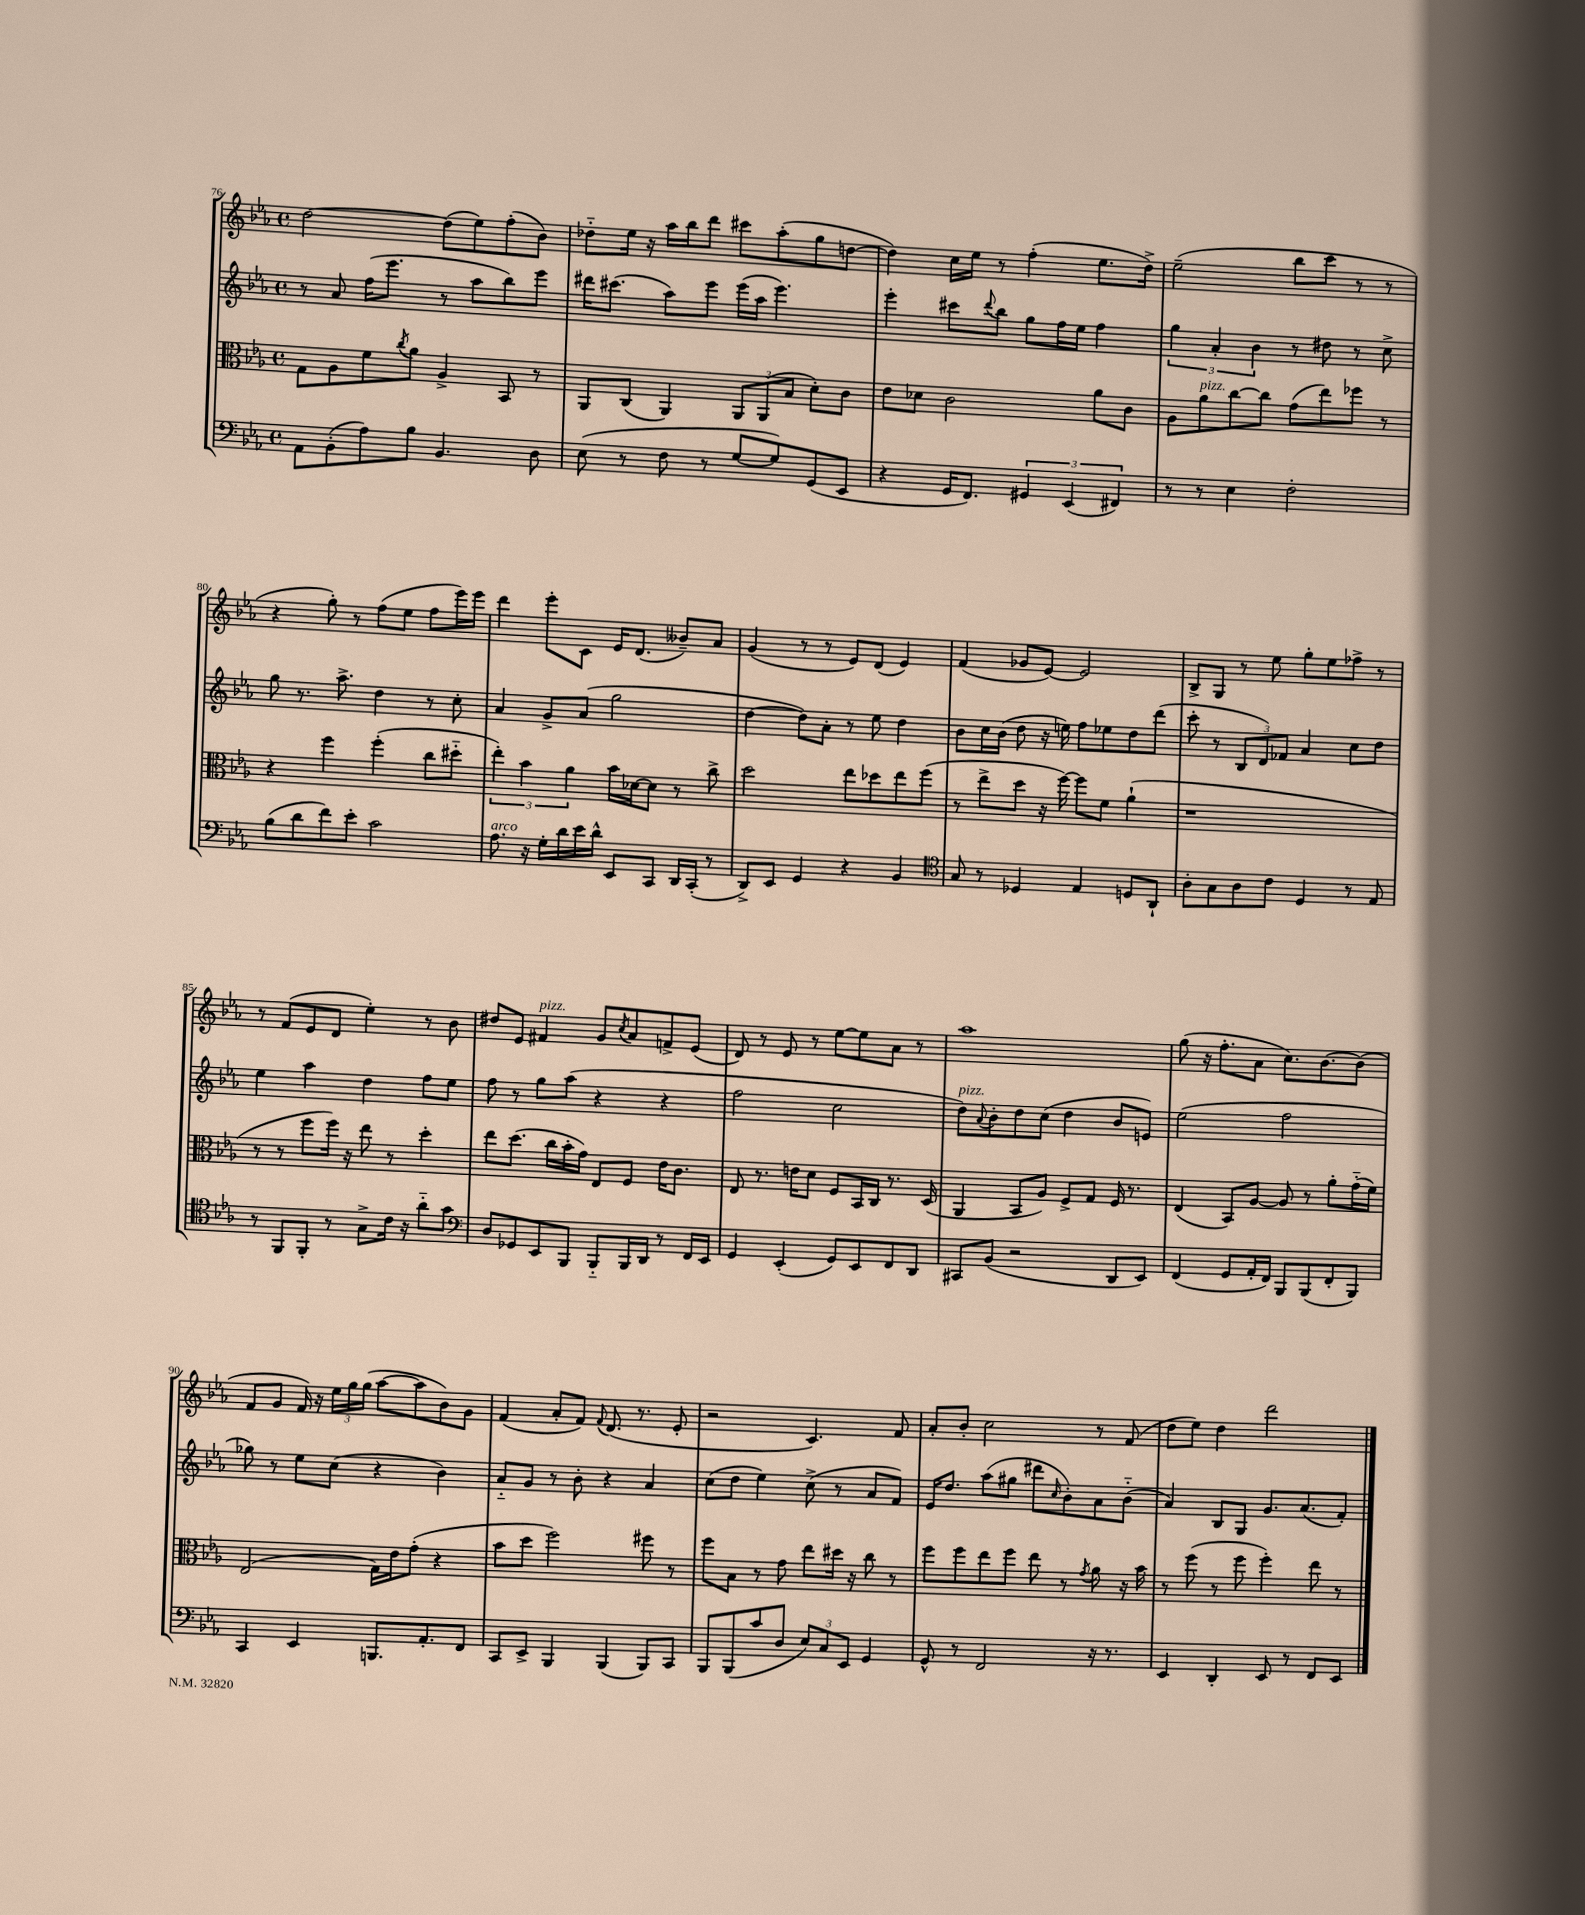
<<
\new StaffGroup <<
\new Staff = "s0" {
    \clef treble \key ees \major \defaultTimeSignature \time 4/4
    d''2~ d''8( ees''8) f''8-.( bes'8) |
    des''8-_ ees''16 r16 aes''16 bes''16 d'''8 cis'''8 aes''8-.( g''8 d''8~ |
    d''4) c''16 ees''16 r8 f''4-.( ees''8. d''16->) |
    ees''2--( bes''8 c'''8 r8 r8 |
    r4 g''8-.) r8 f''8( ees''8 f''8 ees'''16) ees'''16 |
    d'''4 ees'''8-. c'8 ees'16 d'8.( beses'8--) aes'8 |
    g'4( r8 r8 ees'8) d'8( ees'4) |
    f'4( ges'8 ees'8~) ees'2 |
    bes8-> g8 r8 ees''8 g''8-. ees''8 fes''8-> r8 |
    r8 f'8( ees'8 d'8 ees''4-.) r8 bes'8 |
    dis''8 ees'8 fis'4^\markup { \italic "pizz." } g'8 \acciaccatura { c''8 } aes'8 f'8-> ees'8( |
    d'8) r8 ees'8 r8 ees''8~ ees''8 aes'8 r8 |
    aes''1 |
    g''8( r16 f''8.-. aes'8 c''8.) bes'8.~ bes'8( |
    f'8 g'8 f'16) r16 \tuplet 3/2 { ees''16 g''16 g''16( } aes''8~ aes''8 bes'8) g'8 |
    f'4( aes'8-. f'8) \appoggiatura { f'8 } d'8.( r8. ees'8-. |
    r2 c'4.) f'8 |
    aes'8-. bes'8-. c''2 r8 f'8( |
    d''8 ees''8) d''4 d'''2 \bar "|." |
}
\new Staff = "s1" {
    \clef treble \key ees \major \defaultTimeSignature \time 4/4
    r8 aes'8 f''16( ees'''8. r8 aes''8 bes''8) ees'''8 |
    dis'''16 cis'''8.( aes''8) ees'''8 ees'''16( aes''16 ees'''4.) |
    ees'''4-. cis'''8 \appoggiatura { d'''8 } bes''8 g''8 f''16 ees''16 f''4 |
    \tuplet 3/2 { g''4 aes'4-. bes'4 } r8 dis''8 r8 c''8-> |
    g''8 r8. aes''8.-> d''4 r8 c''8-. |
    aes'4 g'8-> aes'8( g''2 |
    d''4~ d''8) aes'8-. r8 ees''8 d''4 |
    bes'8 c''16 bes'16( d''8 r16 e''16) f''8 ees''8 d''8 d'''8( |
    c'''8-. r8 \tuplet 3/2 { bes8 d'8) fes'8 } aes'4 c''8 d''8 |
    ees''4 aes''4 d''4 f''8 ees''8 |
    f''8 r8 g''8 aes''8( r4 r4 |
    f''2 c''2 |
    d''8^\markup { \italic "pizz." }) \appoggiatura { aes'8 } bes'8-. d''8 c''8( d''4 bes'8 e'8) |
    ees''2( f''2 |
    ges''8) r8 ees''8 c''8( r4 bes'4) |
    aes'8-_ g'8 r8 bes'8-. r4 aes'4 |
    c''8( d''8 ees''4) c''8->( r8 aes'8 f'8) |
    ees'16 d''8. aes''8( gis''8 dis'''8 \grace { c''16 } bes'8-.) aes'8 bes'8-_( |
    aes'4) bes8 g8 g'8. aes'8.( f'8-.) \bar "|." |
}
\new Staff = "s2" {
    \clef alto \key ees \major \defaultTimeSignature \time 4/4
    g8 aes8 f'8 \acciaccatura { c''8 } aes'8 aes4-> bes,8 r8 |
    aes,8 c8( aes,4) \tuplet 3/2 { aes,8 aes,8( bes8 } d'8-.) c'8 |
    ees'8 des'8 c'2 aes'8 c'8 |
    aes8 aes'8^\markup { \italic "pizz." } c''8~ c''8 g'8( ees''8) fes''8 r8 |
    r4 f''4 f''4-.( c''8 dis''8-_ |
    \tuplet 3/2 { ees''4-.) bes'4 aes'4 } bes'16 des'16~ des'8 r8 c''8-> |
    d''2 ees''8 des''8 ees''8 f''8( |
    r8 ees''8-> d''8 r16 f''16~) f''8 f'8 aes'4-!( |
    r1 |
    r8 r8 f''8 f''16) r16 ees''8 r8 d''4-. |
    ees''8 d''8.( c''16 bes'16-. g'16) ees8 f8 ees'16 c'8. |
    ees8 r8. e'16 d'8 f8 bes,16 c16 r8. d16( |
    aes,4 bes,8 aes8) f8-> g8 f16 r8. |
    ees4( bes,8) aes8~ aes8 r8 aes'8-. g'16-_( f'16) |
    ees2( g16) ees'16 g'8-.( r4 |
    bes'8 d''8 f''2) fis''8 r8 |
    f''8 bes8 r8 g'8 ees''8 dis''16 r16 c''8 r8 |
    f''8 f''8 ees''8 f''8 ees''8 r8 \acciaccatura { g'8 } aes'8 r16 bes'16 |
    r8 f''8( r8 f''8 f''4-.) ees''8 r8 \bar "|." |
}
\new Staff = "s3" {
    \clef bass \key ees \major \defaultTimeSignature \time 4/4
    aes,8 bes,8-.( aes8) bes8 bes,4. d8 |
    ees8( r8 f8 r8 g8~ g8) g,8( ees,8 |
    r4 g,16 f,8.) \tuplet 3/2 { gis,4 ees,4( fis,4) } |
    r8 r8 ees4 f2-. |
    bes8( d'8 f'8) ees'8-. c'2 |
    aes8.^\markup { \italic "arco" } r16 g16-. d'16 ees'16 d'16-^ ees,8 c,8 d,16 c,16-.( r8 |
    d,8->) ees,8 g,4 r4 bes,4 |
    \clef tenor g8 r8 des4 ees4 d8 aes,8-! |
    aes8-. g8 aes8 c'8 d4 r8 ees8 |
    r8 f,8 f,8-. r8 g8-> c'16 r16 aes'8-_ g'8 |
    \clef bass d8 ges,8 ees,8 bes,,8 bes,,8-_ bes,,16 d,16 r8 f,16 ees,16 |
    g,4 ees,4-.( g,8) ees,8 f,8 d,8 |
    cis,8 bes,8( r2 d,8 ees,8) |
    f,4( g,8 aes,16-. f,16) bes,,8 bes,,8( f,8-. bes,,8) |
    c,4 ees,4 b,,8. aes,8.-. f,8 |
    c,8 ees,8-> bes,,4 bes,,4( bes,,8) c,8 |
    bes,,8 bes,,8( c'8 d8 \tuplet 3/2 { ees8) c8 ees,8 } g,4 |
    g,8-^ r8 f,2 r16 r8. |
    ees,4 d,4-. ees,8 r8 f,8 ees,8 \bar "|." |
}
>>
>>
\layout { \context { \Score currentBarNumber = #76 } }
